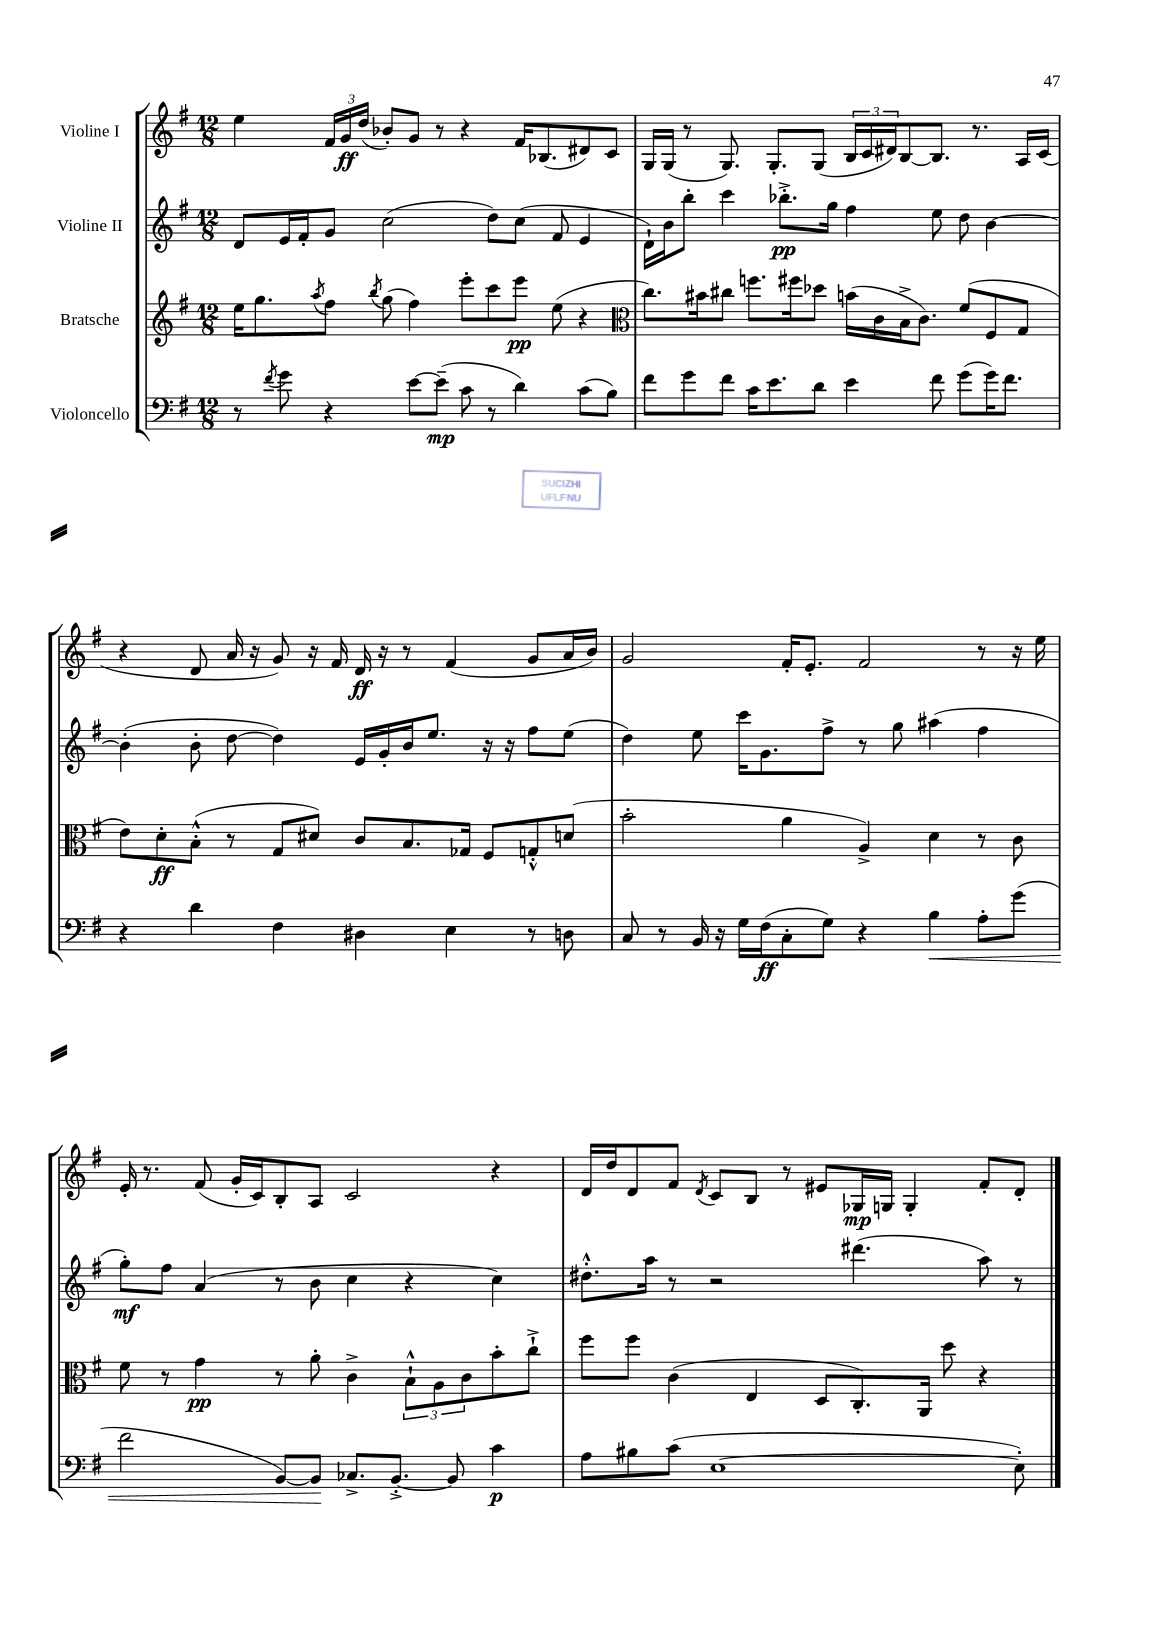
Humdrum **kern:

**kern	**dynam	**kern	**dynam	**kern	**dynam	**kern	**dynam
*part4	*part4	*part3	*part3	*part2	*part2	*part1	*part1
*staff4	*staff4	*staff3	*staff3	*staff2	*staff2	*staff1	*staff1
*I"Violoncello	*	*I"Bratsche	*	*I"Violine II	*	*I"Violine I	*
*clefF4	*	*clefG2	*	*clefG2	*	*clefG2	*
*k[f#]	*	*k[f#]	*	*k[f#]	*	*k[f#]	*
*M12/8	*	*M12/8	*	*M12/8	*	*M12/8	*
=15	=15	=15	=15	=15	=15	=15	=15
8r	.	16ee\KL	.	8d/L	.	4ee\	.
.	.	8.gg\	.	.	.	.	.
8qf#/	.	.	.	.	.	.	.
8g\	.	.	.	16e/L	.	.	.
.	.	.	.	16f#'/J	.	.	.
.	.	8qaa/	.	.	.	.	.
4r	.	8ff#\J	.	8g/J	.	24f#/LL	.
.	.	.	.	.	.	24g/	ff
.	.	.	.	.	.	(24dd/JJ	.
.	.	8qbb/	.	.	.	.	.
.	.	(8gg\	.	(2cc\	.	8b-X'/L)	.
[8e\L	.	4ff#\)	.	.	.	8g/J	.
(8e~\J]	mp	.	.	.	.	8r	.
8c\	.	8eee'\L	.	.	.	4r	.
8r	.	8ccc\	.	8dd\L)	.	.	.
4d\)	.	8eee\J	pp	(8cc\J	.	16f#/KL	.
.	.	.	.	.	.	(8.B-X/	.
.	.	(8ee\	.	8f#/	.	.	.
(8c\L	.	4r	.	4e/	.	8d#X/)	.
8B\J)	.	.	.	.	.	8c/J	.
=16	=16	=16	=16	=16	=16	=16	=16
*	*	*clefC3	*	*	*	*	*
8f#\L	.	8.cc\L)	.	16d`\LL)	.	16G/LL	.
.	.	.	.	16b\J	.	(16G/JJ	.
8g\	.	.	.	8bb'\J	.	8r	.
.	.	16b#X\k	.	.	.	.	.
8f#\J	.	8cc#X\J	.	4ccc\	.	8.G/)	.
16c\KL	.	8.ffn\L	.	.	.	.	.
8.e\	.	.	.	.	.	8.G'/L	.
.	.	.	.	8.bb-X'^\L	pp	.	.
.	.	16ff#X\k	.	.	.	.	.
8d\J	.	8dd-X\J	.	.	.	(8G/J	.
.	.	.	.	16gg\Jk	.	.	.
4e\	.	(16bn\LL	.	4ff#\	.	24B/LL	.
.	.	.	.	.	.	24c/	.
.	.	16c\	.	.	.	.	.
.	.	.	.	.	.	24d#X/J)	.
.	.	16B^\J	.	.	.	[8B/	.
.	.	8.c\J)	.	.	.	.	.
8f#\	.	.	.	8ee\	.	8.B/J]	.
(8g\L	.	(8f#/L	.	8dd\	.	.	.
.	.	.	.	.	.	8.r	.
16g\K)	.	8F#/	.	[4b\	.	.	.
8.f#\J	.	.	.	.	.	.	.
.	.	8G/J	.	.	.	16A/LL	.
.	.	.	.	.	.	(16c/JJ	.
!!LO:LB:g=z
=17	=17	=17	=17	=17	=17	=17	=17
4r	.	8e\L)	.	(4b'\]	.	4r	.
.	.	8d'\	ff	.	.	.	.
4d\	.	(8B'^^\J	.	8b'\	.	8d/	.
.	.	8r	.	[8dd\	.	16a/	.
.	.	.	.	.	.	16r	.
4F#\	.	8G/L	.	4dd\])	.	8g/)	.
.	.	8d#X/J)	.	.	.	16r	.
.	.	.	.	.	.	16f#/	.
4D#X\	.	8c/L	.	16e/LL	.	16d/	ff
.	.	.	.	16g'/	.	16r	.
.	.	8.B/	.	16b/J	.	8r	.
.	.	.	.	8.ee/J	.	.	.
4E\	.	.	.	.	.	(4f#/	.
.	.	16G-X/Jk	.	.	.	.	.
.	.	8F#/L	.	16r	.	.	.
.	.	.	.	16r	.	.	.
8r	.	8Gn'^^/	.	8ff#\L	.	8g/L	.
8Dn\	.	(8dn/J	.	(8ee\J	.	16a/L	.
.	.	.	.	.	.	16b/JJ)	.
=18	=18	=18	=18	=18	=18	=18	=18
8C/	.	2b'\	.	4dd\)	.	2g/	.
8r	.	.	.	.	.	.	.
16BB/	.	.	.	8ee\	.	.	.
16r	.	.	.	.	.	.	.
16G\LL	.	.	.	16ccc\KL	.	.	.
(16F#\J	ff	.	.	8.g\	.	.	.
8C'\	.	4a\	.	.	.	16f#'/KL	.
.	.	.	.	.	.	8.e'/J	.
8G\J)	.	.	.	8ff#^\J	.	.	.
4r	.	4A^/)	.	8r	.	2f#/	.
.	.	.	.	8gg\	.	.	.
!	!LO:HP:b	!	!	!	!	!	!
4B\	<	4d\	.	(4aa#X\	.	.	.
8A'\L	.	8r	.	4ff#\	.	8r	.
(8g\J	.	8c\	.	.	.	16r	.
.	.	.	.	.	.	16ee\	.
!!LO:LB:g=z
=19	=19	=19	=19	=19	=19	=19	=19
2f#\	.	8f#\	.	8gg'\L)	mf	16e'/	.
.	.	.	.	.	.	8.r	.
.	.	8r	.	8ff#\J	.	.	.
.	.	4g\	pp	(4a/	.	(8f#/	.
.	.	.	.	.	.	16g'/LL	.
.	.	.	.	.	.	16c/J)	.
[8BB/L)	.	8r	.	8r	.	8B'/	.
8BB/J]	.	8a'\	.	8b\	.	8A/J	.
8.C-X^/L	[	4c^\	.	4cc\	.	2c/	.
[8.BB'^/J	.	.	.	.	.	.	.
.	.	12B`^^\L	.	4r	.	.	.
.	.	12A\	.	.	.	.	.
8BB/]	.	.	.	.	.	.	.
.	.	12c\	.	.	.	.	.
4c\	p	8b'\	.	4cc\)	.	4r	.
.	.	8cc`^\J	.	.	.	.	.
=20	=20	=20	=20	=20	=20	=20	=20
8A\L	.	8ff#\L	.	8.dd#X'^^\L	.	16d/LL	.
.	.	.	.	.	.	16dd/J	.
8B#X\	.	8ff#\J	.	.	.	8d/	.
.	.	.	.	16aa\Jk	.	.	.
(8c\J	.	(4c\	.	8r	.	8f#/J	.
.	.	.	.	.	.	8qd/	.
[1E	.	.	.	2r	.	8c/L	.
.	.	4E/	.	.	.	8B/J	.
.	.	.	.	.	.	8r	.
.	.	8D/L	.	.	.	8e#X/L	.
.	.	8.C'/)	.	(4.ddd#X\	.	16G-X/L	mp
.	.	.	.	.	.	16Gn/JJ	.
.	.	.	.	.	.	4G'/	.
.	.	16AA/Jk	.	.	.	.	.
.	.	8dd\	.	.	.	.	.
.	.	4r	.	8aa\)	.	8f#'/L	.
8E'\])	.	.	.	8r	.	8d'/J	.
==	==	==	==	==	==	==	==
*-	*-	*-	*-	*-	*-	*-	*-
